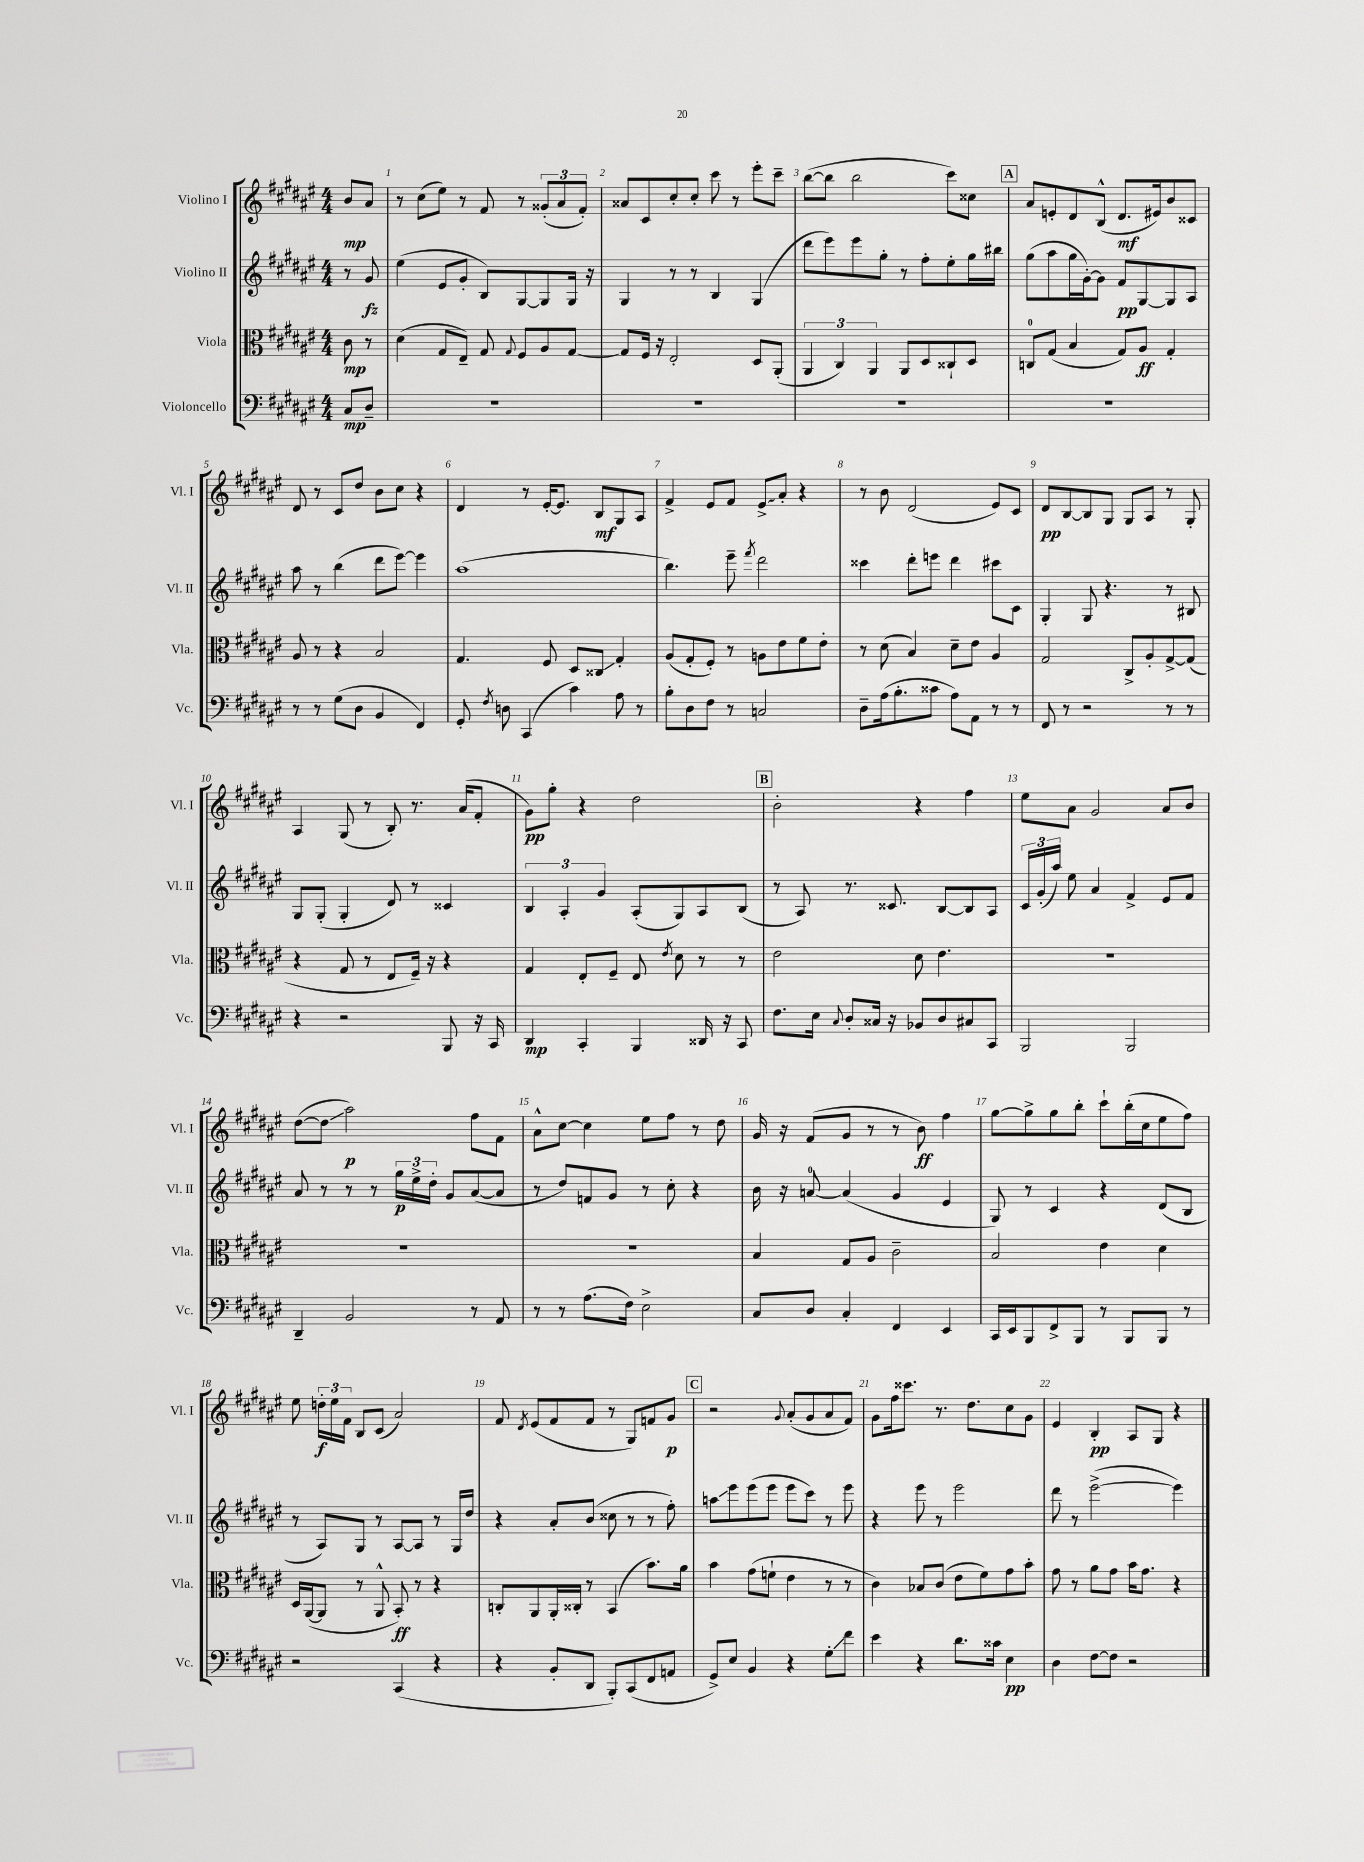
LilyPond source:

<<
\new StaffGroup <<
\new Staff = "s0" \with { instrumentName = "Violino I" shortInstrumentName = "Vl. I" } {
    \clef treble \key fis \major \numericTimeSignature \time 4/4 \partial 4
    \autoBeamOff b'8[\mp ais'8] |
    r8 cis''8[( eis''8]) r8 fis'8 r8 \tuplet 3/2 { gisis'8[-.( ais'8 fis'8]-.) } |
    aisis'8[ cis'8 cis''8-. cis''8]-. cis'''8 r8 eis'''8[-. cis'''8]-- |
    b''8[~( b''8] b''2 cis'''8[) cisis''8] |
    \mark \markup { \box "A" } ais'8[ e'8-. dis'8 b8]-^( dis'8.[\mf eis'16) b'8 cisis'8] |
    dis'8 r8 cis'8[ dis''8] b'8[ cis''8] r4 |
    dis'4 r8 eis'16[~-. eis'8.] b8[\mf gis8 ais8] |
    fis'4-> eis'8[ fis'8] \once \override Glissando.style = #'zigzag eis'8[->\glissando ais'8]-. r4 |
    r8 b'8 dis'2( eis'8[) cis'8] |
    dis'8[\pp b8~ b8 gis8] gis8[ ais8] r8 gis8-. |
    ais4 gis8( r8 b8-.) r8. ais'16[( fis'8]-. |
    gis'8[\pp) gis''8]-. r4 dis''2 |
    \mark \markup { \box "B" } b'2-. r4 fis''4 |
    eis''8[ ais'8] gis'2 ais'8[ b'8] |
    dis''8[~( dis''8]\glissando ais''2\p) fis''8[ fis'8] |
    ais'8[-^ cis''8]~ cis''4 eis''8[ fis''8] r8 dis''8 |
    gis'16 r16 fis'8[( gis'8] r8 r8 b'8\ff) fis''4 |
    gis''8[~ gis''8-> gis''8 b''8]-. cis'''8[-! b''16-.( cis''16 eis''8 fis''8]) |
    eis''8 \tuplet 3/2 { d''16[-.\f eis''16 fis'16] } b8[ cis'8]( ais'2) |
    fis'8 \acciaccatura { dis'8 } eis'8[( fis'8 fis'8] r8 gis8[) f'8 gis'8]\p |
    \mark \markup { \box "C" } r2 \appoggiatura { gis'8 } ais'8[-.( gis'8 ais'8 fis'8]) |
    gis'8[ fis''16 cisis'''8.] r8. dis''8.[ cis''8 gis'8] |
    eis'4 b4-.\pp ais8[ gis8] r4 \bar "|." |
}
\new Staff = "s1" \with { instrumentName = "Violino II" shortInstrumentName = "Vl. II" } {
    \clef treble \key fis \major \numericTimeSignature \time 4/4 \partial 4
    \autoBeamOff r8 gis'8\fz |
    eis''4( eis'8[ gis'8]-. b8[) gis8~ gis8 gis16] r16 |
    gis4 r8 r8 b4 gis4( |
    dis'''8[ eis'''8) eis'''8 gis''8]-. r8 fis''8[-. eis''8-. gis''16 bis''16] |
    \mark \markup { \box "A" } gis''8[( ais''8 gis''16 gis'16~-.) gis'8] fis'8[\pp gis8~ gis8 ais8] |
    ais''8 r8 b''4( dis'''8[ eis'''8]~) eis'''4 |
    ais''1( |
    b''4.) eis'''8-- \acciaccatura { fis'''8 } dis'''2 |
    cisis'''4 dis'''8[-. e'''8] dis'''4 cis'''8[ cis'8] |
    gis4-. gis8 r4. r8 bis8 |
    gis8[ gis8]-.( gis4-. dis'8) r8 cisis'4 |
    \tuplet 3/2 { b4 ais4-. gis'4 } ais8[-.( gis8) ais8 b8]( |
    \mark \markup { \box "B" } r8 ais8) r8. cisis'8. b8[~ b8 ais8] |
    \tuplet 3/2 { cis'16[ gis'16-.( ais''16]) } eis''8 ais'4 fis'4-> eis'8[ fis'8] |
    ais'8 r8 r8 r8 \tuplet 3/2 { gis''16[\p eis''16-> dis''16]-. } gis'8[ ais'8~( ais'8] |
    r8 dis''8[) f'8 gis'8] r8 cis''8-. r4 |
    b'16 r16 a'8-0~ a'4( gis'4 eis'4 |
    gis8) r8 cis'4 r4 dis'8[( b8] |
    r8 ais8[) gis8] r8 ais8[~ ais8] r8 gis16[ dis''16] |
    r4 ais'8[-. b'8]( cisis''8 r8 r8 fis''8-.) |
    \mark \markup { \box "C" } a''8[\glissando eis'''8 eis'''8( eis'''8] eis'''8[ cis'''8]) r8 eis'''8 |
    r4 eis'''8 r8 eis'''2 |
    dis'''8 r8 eis'''2~->( eis'''4) \bar "|." |
}
\new Staff = "s2" \with { instrumentName = "Viola" shortInstrumentName = "Vla." } {
    \clef alto \key fis \major \numericTimeSignature \time 4/4 \partial 4
    \autoBeamOff cis'8\mp r8 |
    dis'4( gis8[ eis8]--) gis8 \appoggiatura { gis8 } fis8[ ais8 gis8]~ |
    gis8[ fis16] r16 eis2-. dis8[ ais,8]-.( |
    \tuplet 3/2 { ais,4 cis4) ais,4 } ais,8[ dis8 cisis8-! dis8] |
    \mark \markup { \box "A" } c8[-0 gis8]( b4 gis8[) ais8]\ff gis4-. |
    ais8 r8 r4 b2 |
    gis4. fis8 dis8[ cisis8]\glissando gis4-. |
    ais8[( gis8-. fis8]-.) r8 a8[ eis'8 fis'8 eis'8]-. |
    r8 dis'8( b4) dis'8[-- eis'8] ais4 |
    gis2 cis8[-> ais8-. gis8~-> gis8]( |
    r4 gis8 r8 eis8[ fis16]--) r16 r4 |
    gis4 eis8[-. fis8]-- eis8 \acciaccatura { eis'8 } dis'8 r8 r8 |
    \mark \markup { \box "B" } eis'2 dis'8 eis'4. |
    r1 |
    R1 |
    R1 |
    b4 gis8[ ais8] cis'2-- |
    b2 eis'4 dis'4 |
    dis16[ ais,16~( ais,8] r8 ais,8-^ b,8-.\ff) r8 r4 |
    c8[-. ais,8 ais,16-. cisis16]-. r8 b,4( b'8.[) ais'16] |
    \mark \markup { \box "C" } b'4 gis'8[( f'8]-! eis'4 r8 r8 |
    cis'4) bes8[ cis'8]( eis'8[ fis'8) gis'8 b'8]-. |
    gis'8 r8 ais'8[ gis'8] b'16[ gis'8.] r4 \bar "|." |
}
\new Staff = "s3" \with { instrumentName = "Violoncello" shortInstrumentName = "Vc." } {
    \clef bass \key fis \major \numericTimeSignature \time 4/4 \partial 4
    \autoBeamOff cis8[\mp dis8]-- |
    R1 |
    R1 |
    R1 |
    \mark \markup { \box "A" } R1 |
    r8 r8 gis8[( dis8] b,4 fis,4) |
    gis,8-. \acciaccatura { fis8 } d8 cis,4( cis'4) ais8 r8 |
    b8[-. dis8 fis8] r8 c2 |
    dis8[-- ais16( b8.-. cisis'8] ais8[) ais,8] r8 r8 |
    fis,8 r8 r2 r8 r8 |
    r4 r2 b,,8 r16 cis,16 |
    dis,4\mp cis,4-. b,,4 disis,16 r16 cis,8 |
    \mark \markup { \box "B" } fis8.[ eis16] \appoggiatura { cis8 } dis8[-. cisis16] r16 bes,8[ dis8 cis8 cis,8] |
    b,,2 b,,2 |
    dis,4-- b,2 r8 ais,8 |
    r8 r8 ais8.[( fis16]) eis2-> |
    cis8[ dis8] cis4-. fis,4 eis,4 |
    cis,16[ eis,16 b,,8 fis,8-> b,,8] r8 b,,8[ b,,8] r8 |
    r2 cis,4( r4 |
    r4 b,8[-. dis,8] b,,8[-.) cis,8( fis,8 a,8] |
    \mark \markup { \box "C" } gis,8[->) eis8] b,4 r4 gis8[-.\glissando fis'8] |
    eis'4 r4 dis'8.[ cisis'16] eis4\pp |
    dis4 fis8[~ fis8] r2 \bar "|." |
}
>>
>>
\layout { \context { \Score \override BarNumber.break-visibility = ##(#f #t #t) barNumberVisibility = #all-bar-numbers-visible } }
